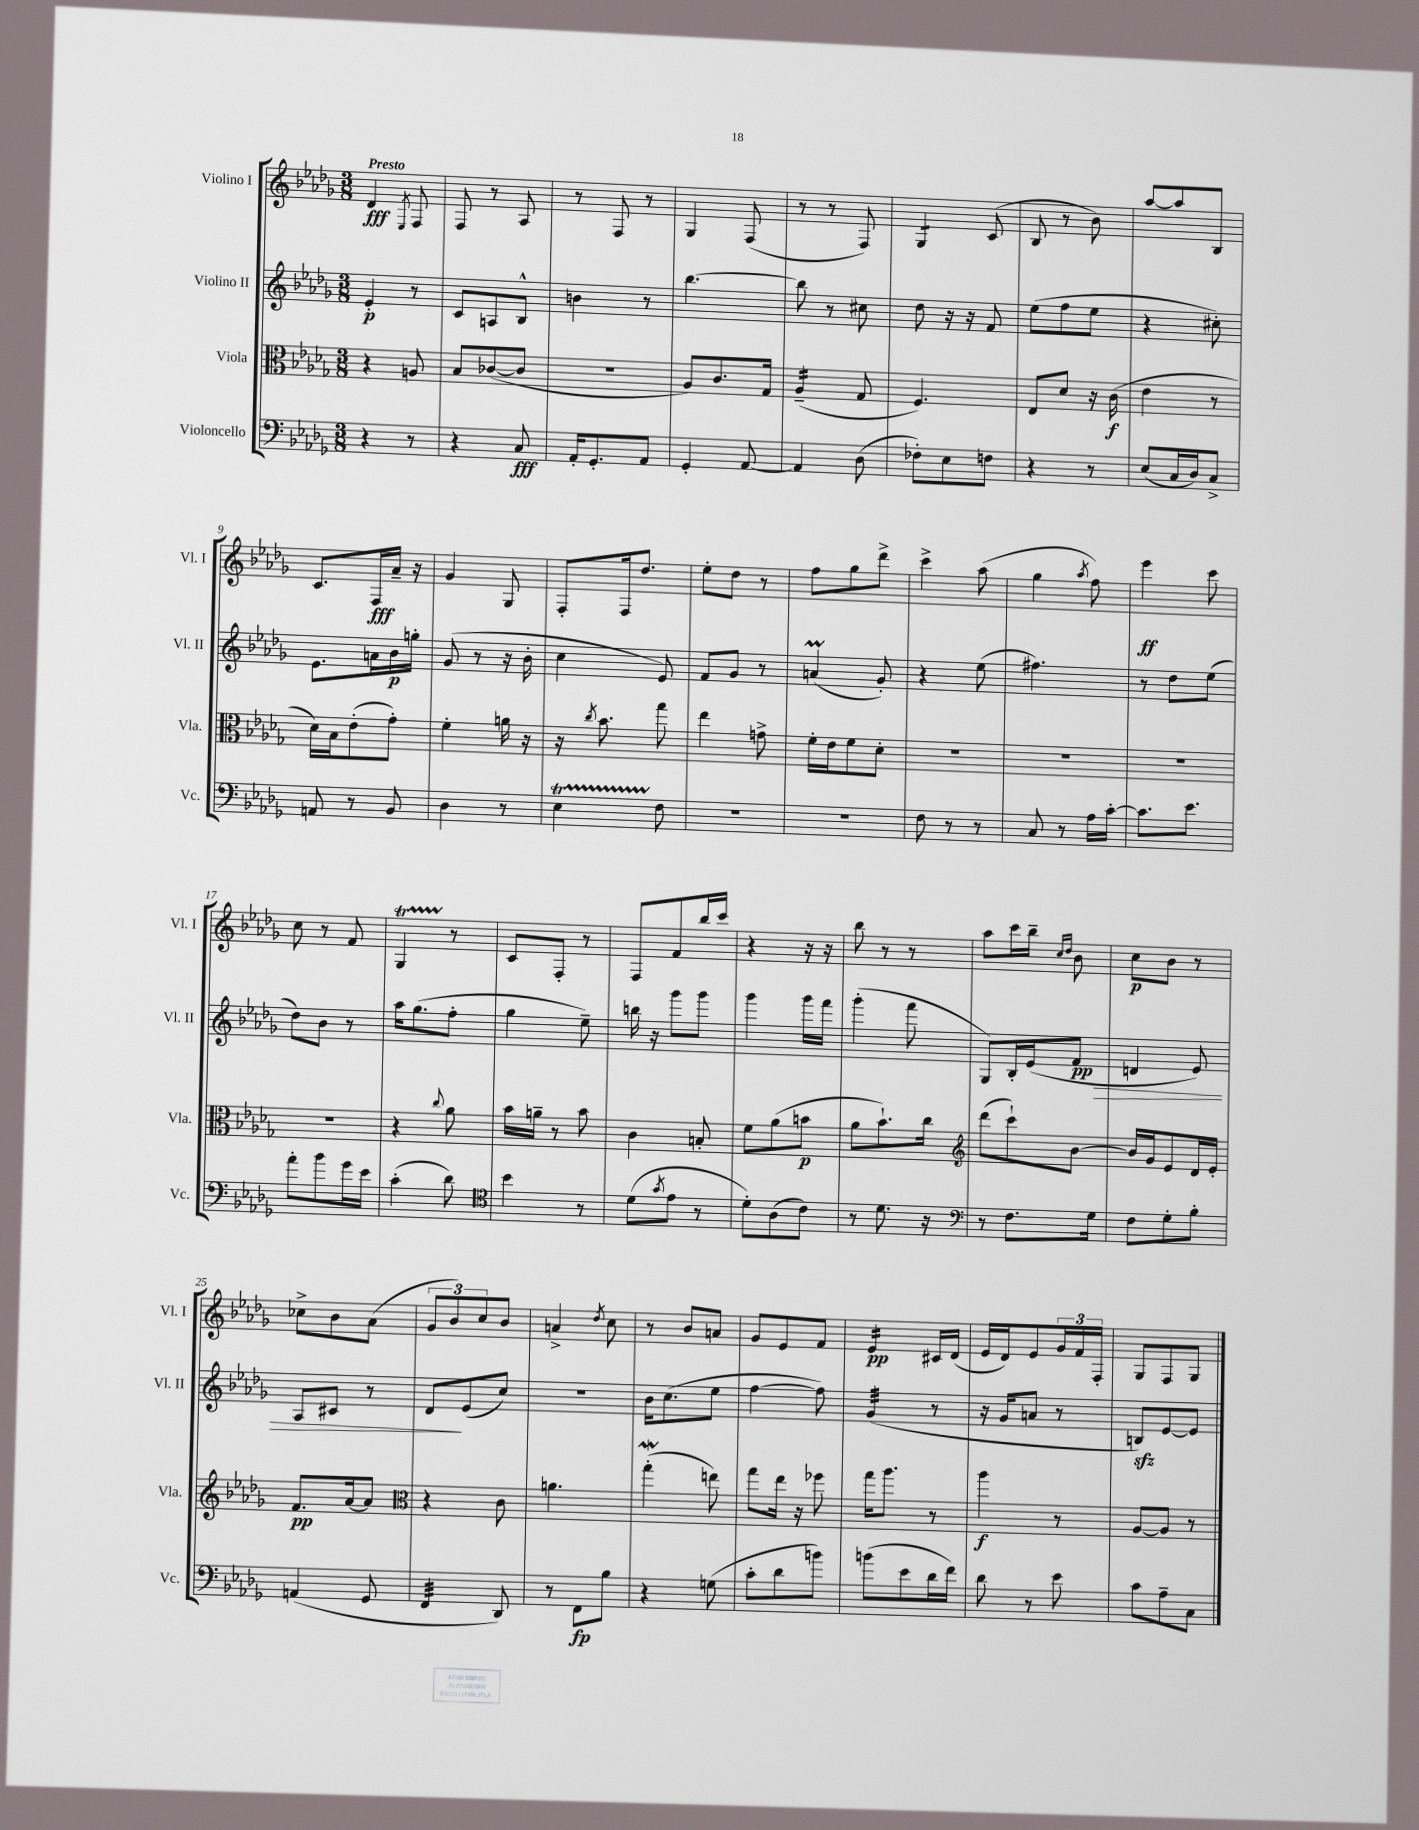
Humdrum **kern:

**kern	**kern	**kern	**kern
*staff4	*staff3	*staff2	*staff1
*clefF4	*clefC3	*clefG2	*clefG2
*k[b-e-a-d-g-]	*k[b-e-a-d-g-]	*k[b-e-a-d-g-]	*k[b-e-a-d-g-]
*M3/8	*M3/8	*M3/8	*M3/8
4r	4r	4e-'	4d-
.	.	.	8qE-
8r	8A	8r	8F
=	=	=	=
4r	8B-	8c	8F
.	([8c-	8A	8r
8C	8c-]	8B-^^	8A-
=	=	=	=
16AA-'	4.r	4b	8r
8.GG-'	.	.	.
.	.	.	8F
8AA-	.	8r	8r
=	=	=	=
4GG-'	8A-)	[4.bb-	4G-
.	8.c	.	.
[8AA-	.	.	(8F
.	16G-	.	.
=	=	=	=
4AA-]	(4A-~	8bb-]	8r
.	.	8r	8r
(8D-	8G-	8cc#	8F)
=	=	=	=
8F-')	4.F)	8dd-	4G-
8E-	.	16r	.
.	.	16r	.
8F	.	8f	(8c
=	=	=	=
4r	8E-	(8ee-	8B-
.	8d-	8ff	8r
8r	16r	8ee-	8b-)
.	(16c	.	.
=	=	=	=
(8E-	4e-	4r	[8aa-
16C	.	.	8aa-]
16D-)	.	.	.
8C^	8r	8cc#')	8B-
=	=	=	=
8AA	16d-)	8.e-	8.c
.	16B-	.	.
8r	(8e-'	.	.
.	.	16a	16F
8BB-	8g-')	16b-	16a-~
.	.	16gg'	16r
=	=	=	=
4D-	4f'	(8g-	4g-
.	.	8r	.
8r	16a	16r	8G-
.	16r	16b-'	.
=	=	=	=
4E-	16r	4cc	8F'
.	8qcc	.	.
.	8.b-	.	.
.	.	.	16F
.	.	.	8.dd-
8F	8gg-	8e-)	.
=	=	=	=
4.r	4ee-	8f	8ee-'
.	.	8g-	8dd-
.	8g^	8r	8r
=	=	=	=
4.r	16f'	(4a	8ff
.	16e-	.	.
.	8f	.	8gg-
.	8d-'	8g-')	8ddd-^
=	=	=	=
8F	4.r	4r	4ccc^
8r	.	.	.
8r	.	(8ee-	(8aa-
=	=	=	=
8C	4.r	4.ff#)	4gg-
8r	.	.	.
.	.	.	8qaa-
16A-	.	.	8ff)
[16c'	.	.	.
=	=	=	=
8.c]	4.r	8r	4eee-
.	.	8dd-	.
8.e-	.	.	.
.	.	(8ee-	8ccc
=	=	=	=
8a-'	4.r	8dd-)	8cc
8b-	.	8b-	8r
16g-	.	8r	8f
16e-	.	.	.
=	=	=	=
(4c'	4r	16aa-	4G-
.	.	(8.gg-	.
.	8qqcc	.	.
8d-)	8a-	8ff'	8r
=	=	=	=
*clefC4	*	*	*
4b-	16b-	4gg-	8c
.	16a~	.	.
.	8r	.	8F'
8r	8b-	8ee-~)	8r
=	=	=	=
(8d-	4c	16bb	8F
.	.	16r	.
8qg-	.	.	.
8e-	.	8ggg-	8f
8r	8B'	8ggg-	16bb-
.	.	.	16ccc
=	=	=	=
8d-')	8f	4ggg-	4r
(8A-	(8a-	.	.
8c)	8b	16ggg-	16r
.	.	16fff	16r
=	=	=	=
8r	8a-	(4ggg-'	8bb-
8.d-	8.b-`)	.	8r
.	.	8fff	8r
16r	16cc	.	.
=	=	=	=
*clefF4	*clefG2	*	*
8r	(8ddd-	8G-)	8aa-
8.F	8ccc`)	16B-'	16ccc
.	.	(16e-	16bb-~
.	.	.	16qqcc
.	.	.	16qqdd-
.	[8b-	8f	8b-
16G-	.	.	.
=	=	=	=
8F	16b-]	4d	8cc
.	16g-	.	.
8G-'	8e-	.	8b-
8B-'	16d-	8e-)	8r
.	16e-'	.	.
=	=	=	=
(4AA	8.f	8A-	8cc-^
.	.	8c#	8b-
.	[16a-	.	.
8GG-	8a-]	8r	(8a-
=	=	=	=
*	*clefC3	*	*
4FF	4r	8d-	12g-
.	.	.	12b-)
.	.	(8e-	.
.	.	.	12cc
8DD-)	8c	8cc)	8b-
=	=	=	=
8r	4.a	4.r	4a^
8FF	.	.	.
.	.	.	8qdd-
8B-	.	.	8cc
=	=	=	=
4r	(4gg-'	16b-	8r
.	.	(8.cc	.
.	.	.	8b-
(8G	8ee)	8ee-	8a
=	=	=	=
8c'	8gg-	[4ff	8g-
8d-	16ee-	.	8e-
.	16r	.	.
8b)	8ff-	8ff])	8f
=	=	=	=
(8b	16gg-	(4g-	4e-
.	8.aa-	.	.
8e-	.	.	.
16d-	8r	8r	16c#
16f)	.	.	(16d-
=	=	=	=
8d-	4aa-	16r	16e-
.	.	16g-	16d-)
8r	.	8a	8e-
8e-	8r	8r	24g-
.	.	.	24f
.	.	.	24F'
=	=	=	=
8c	[8A-	8B)	8G-
8A-~	8A-]	[8e-	8F
8C	8r	8e-]	8G-
==	==	==	==
*-	*-	*-	*-
